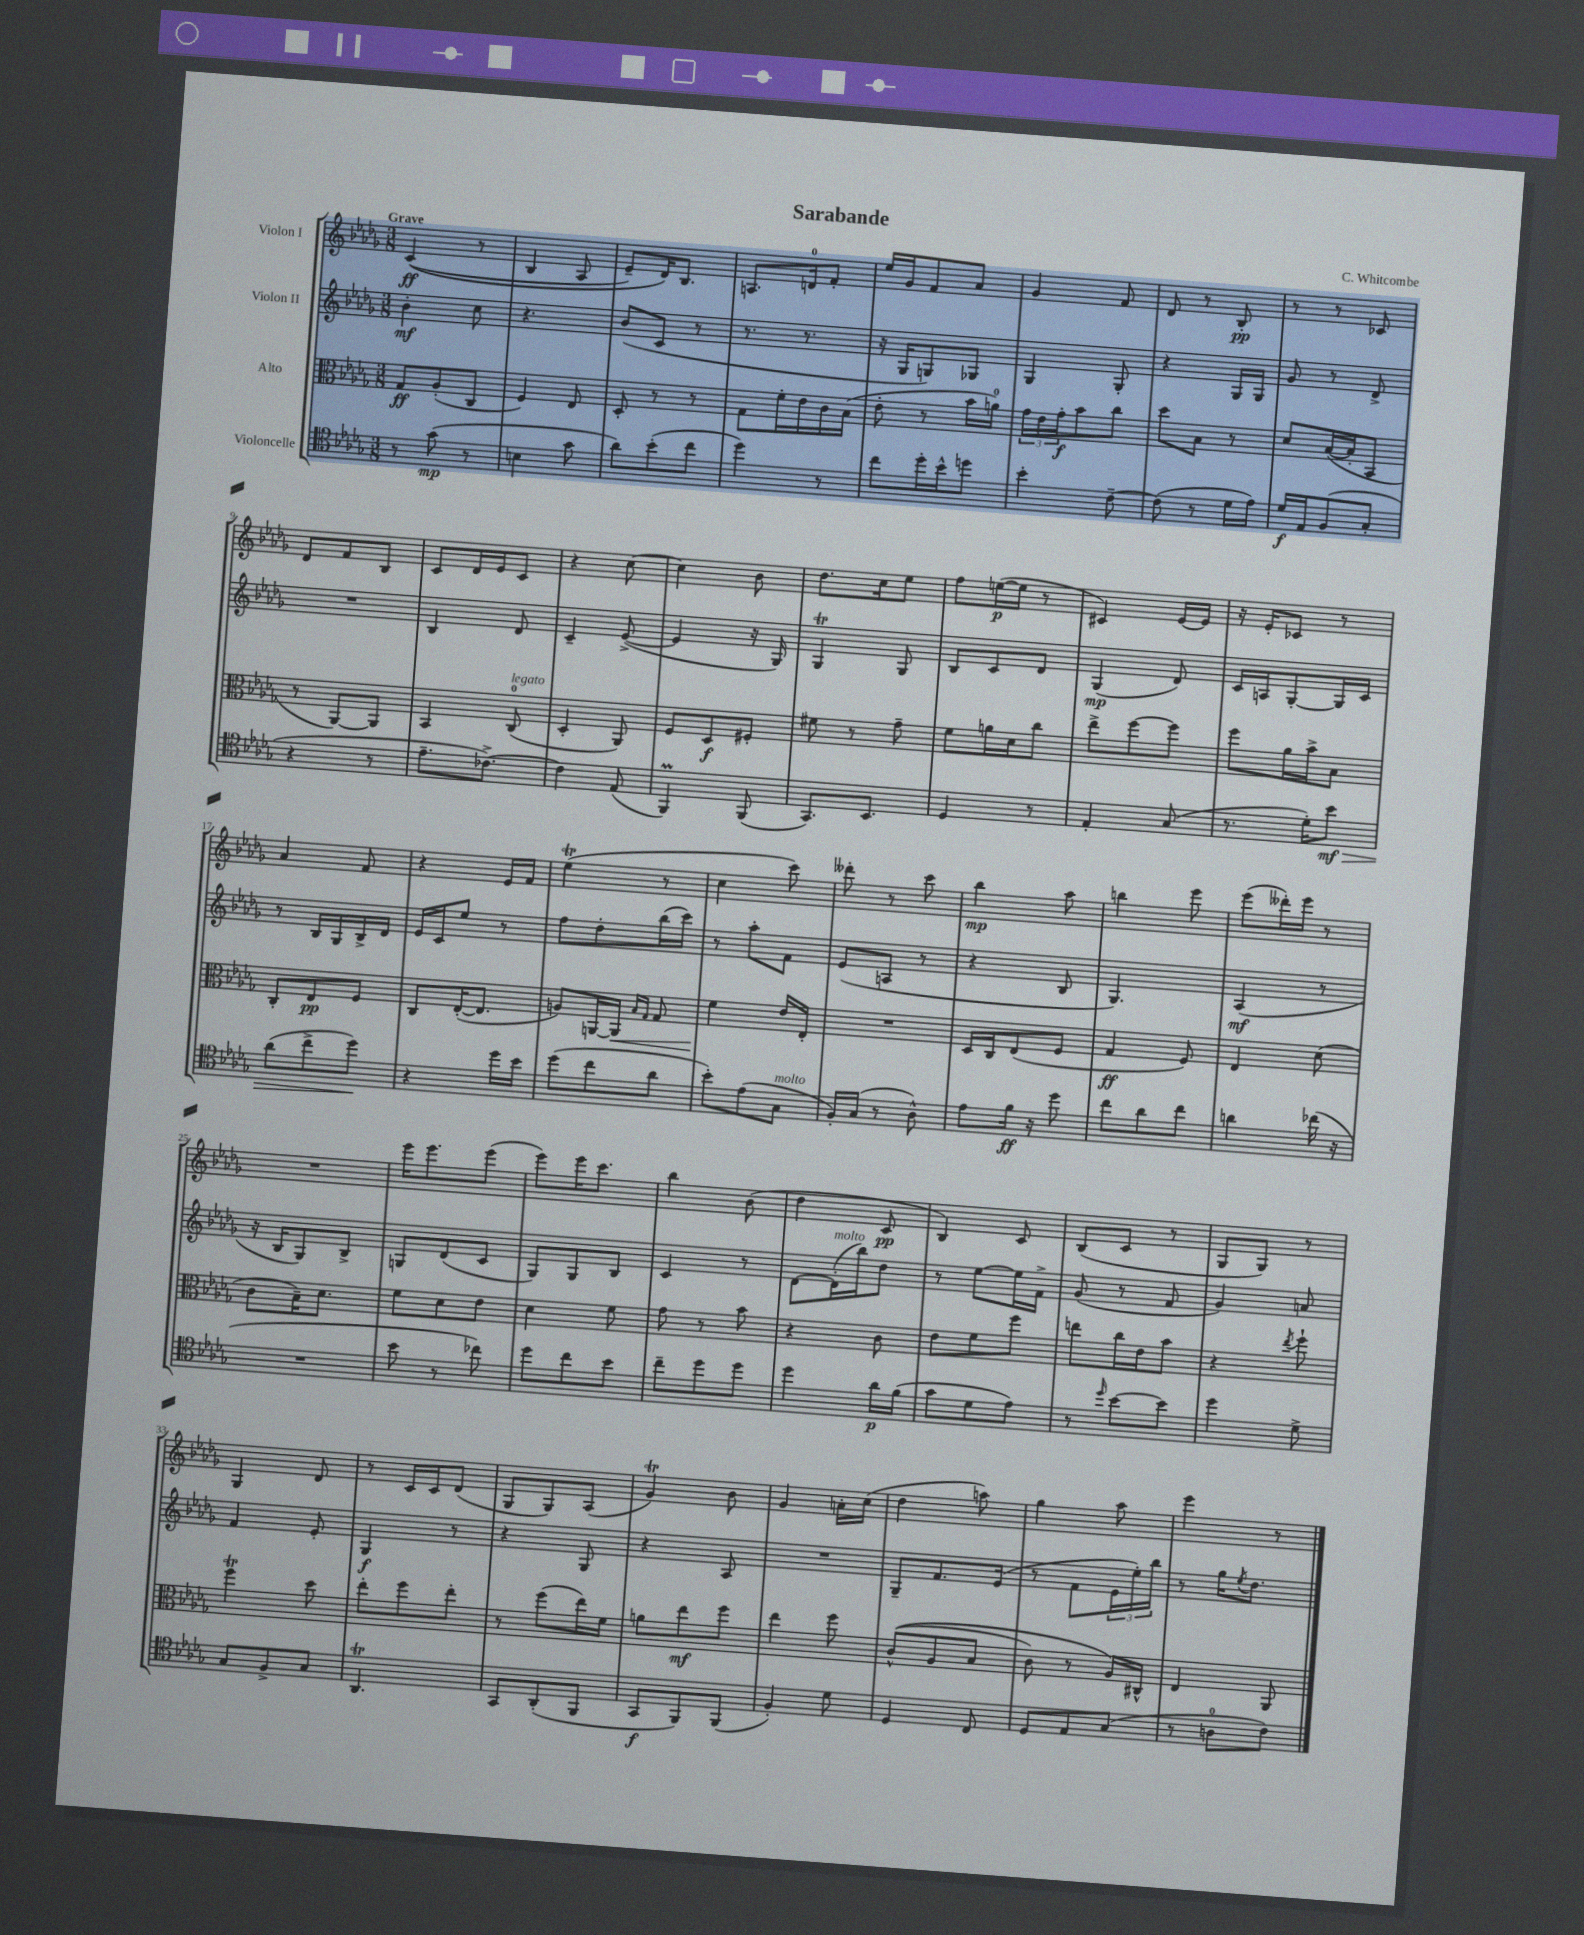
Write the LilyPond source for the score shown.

\header { title = "Sarabande" composer = "C. Whitcombe" }
<<
\new StaffGroup <<
\new Staff = "s0" \with { instrumentName = "Violon I" } {
    \clef treble \key des \major \numericTimeSignature \time 3/8 \tempo "Grave"
    c'4\ff(\( r8 |
    bes4 aes8 |
    ees'8--) des'16\) bes8. |
    a8. d'16-0 f'8-. |
    ees''16 ges'16 f'8 aes'8 |
    ges'4 f'8 |
    des'8 r8 bes8-.\pp |
    r8 r8 ces'8 |
    des'8 f'8 bes8 |
    c'8 des'16 ees'16 c'8 |
    r4 c''8~ |
    c''4 bes'8 |
    des''8. c''16 ees''8 |
    f''8 e''16~\p( e''16 r8 |
    cis'4) ees'16~ ees'16 |
    r16 ees'16-. ces'8 r8 |
    aes'4 f'8 |
    r4 ees'16 f'16 |
    ees''4\trill( r8 |
    c''4 c'''8) |
    deses'''8-. r8 c'''8 |
    bes''4\mp aes''8 |
    b''4 ees'''8 |
    ees'''8( deses'''16-.) ees'''16 r8 |
    R4. |
    ees'''16 ees'''8. ees'''8( |
    ees'''8) ees'''16 c'''8. |
    bes''4 bes'8( |
    des''4 c'8\pp |
    bes4) c'8 |
    bes8( c'8 r8 |
    ges8 ges8) r8 |
    ges4 des'8 |
    r8 c'16 c'16 des'8( |
    ges8 ges8) aes8( |
    ges'4\trill) bes'8 |
    ges'4 a'16-. c''16( |
    des''4 a''8) |
    ges''4 aes''8 |
    ees'''4 r8 \bar "|." |
}
\new Staff = "s1" \with { instrumentName = "Violon II" } {
    \clef treble \key des \major \numericTimeSignature \time 3/8
    bes'4-.\mf c''8 |
    r4. |
    bes'8( c'8 r8 |
    r8. r8. |
    r16 ges16 g8) ges8 |
    ges4 ges8-. |
    r4 ges16 ges16 |
    ges'8 r8 des'8-> |
    R4. |
    bes4 des'8 |
    c'4-- ees'8~->( |
    ees'4 r16 ges16) |
    ges4\trill ges8 |
    bes8 c'8 des'8 |
    ges4\mp( des'8) |
    c'16 a16 ges8~-. ges16 c'16 |
    r8 bes16 ges16 bes16-> des'16 |
    ees'16 c'16 ees''8 r8 |
    f''8 des''8-. bes''16( c'''16) |
    r8 aes''8-. f'8 |
    ees'8( a8 r8 |
    r4 bes8 |
    ges4.) |
    aes4\mf( r8 |
    r16 bes16 ges8) bes8-> |
    g8 des'8( c'8 |
    ges8) ges8 bes8 |
    c'4 r8 |
    des'8~ des'16-.^\markup { \italic "molto" }( bes''16) des''8 |
    r8 ees''8~ ees''16 f'16-> |
    ges'8( r8 f'8 |
    ges'4) a'8 |
    f'4 ees'8-. |
    ges4\f r8 |
    r4 ges8 |
    r4 aes8 |
    R4. |
    ges8-- f'8. ees'16( |
    r8 f'8 \tuplet 3/2 { ees'16 ees''16-.) bes''16 } |
    r8 ges''16 \acciaccatura { ees''8 } des''8. \bar "|." |
}
\new Staff = "s2" \with { instrumentName = "Alto" } {
    \clef alto \key des \major \numericTimeSignature \time 3/8
    ges8\ff aes8-.( c8 |
    f4) ees8 |
    des8-. r8 r8 |
    ges8 f'16-. ees'16 c'16 bes16( |
    ees'8-. r8 bes'16 a'16-0) |
    \tuplet 3/2 { ges'16 ees'16 ges'16-.\f } bes'8 c''8 |
    des''8 bes8 r8 |
    des'8 bes16~( bes16-. bes,8 |
    r8 aes,8~) aes,8 |
    bes,4 c8-0^\markup { \italic "legato" }( |
    des4-. aes,8) |
    f8 des8\f fis8-. |
    fis'8 r8 ges'8-- |
    f'8 a'16 des'16 c''8 |
    ees''8-> f''8~ f''8 |
    f''8 aes'16 bes'16-> bes8 |
    c8-. ees8\pp f8 |
    c8 ees16~-.( ees8. |
    a8) a,16~ a,16\< \grace { bes16 ges16 } ges8 |
    f'4\! ees'16 ees16-. |
    R4. |
    des16 c16 ees8( f8 |
    ges4\ff f8) |
    ees4 des'8( |
    c'8 bes16--) des'8. |
    f'8 des'8 ees'8 |
    des'4 f'8 |
    ges'8 r8 bes'8 |
    r4 c'8 |
    ees'8 f'8 f''8 |
    e''8 c''16 ees'16 bes'8 |
    r4 \acciaccatura { ees''8 } f''8-! |
    f''4\trill des''8 |
    ees''8-. f''8 ees''8-. |
    r8 f''8( ees''16) f'16 |
    a'8 ees''8\mf f''8 |
    ees''4 f''8 |
    c'8-^(\( aes8 bes8 |
    c'8) r8 aes16\) cis16-^ |
    ees4 aes,8 \bar "|." |
}
\new Staff = "s3" \with { instrumentName = "Violoncelle" } {
    \clef tenor \key des \major \numericTimeSignature \time 3/8
    r8 ges'8\mp( r8 |
    b4 ges'8 |
    aes'8) bes'8-.( c''8 |
    des''4) r8 |
    c''8 des''16-. bes'16-^ d''8 |
    bes'4-. c'8~-- |
    c'8( r8 des'16 ees'16) |
    des'16\f ees16 f8( ges8-. |
    r4 r8 |
    ees'8.-- ces'8.~->) |
    ces'4 ees8( |
    f,4\prall) f,8( |
    ges,8.) bes,8. |
    des4 r8 |
    ees4-. ges8( |
    r8. des'16-.) bes'8\mf\> |
    aes'8( c''8-> des''8\!) |
    r4 des''16 bes'16 |
    des''8( c''8 aes'8 |
    bes'8-.) ees'8( ges8^\markup { \italic "molto" } |
    f16-.) ges16( r8 aes8-^) |
    ees'8 f'16\ff r16 des''8 |
    c''8 aes'8 c''8 |
    a'4 ces''16( r16 |
    R4. |
    bes'8 r8 ces''8) |
    des''8 c''8 bes'8 |
    c''8-- des''8 des''8 |
    des''4 aes'16\p f'16( |
    ges'8 des'8 ees'8) |
    r8 \grace { des''16 } bes'8~ bes'8 |
    des''4 des'8-> |
    ges8 f8-> ges8 |
    aes,4.\trill |
    ges,8 aes,8-.( f,8 |
    ges,8\f f,8) f,8( |
    f4-.) des'8 |
    des4 c8 |
    des8 ees8 ges8( |
    r8 a8-0 c'8) \bar "|." |
}
>>
>>
